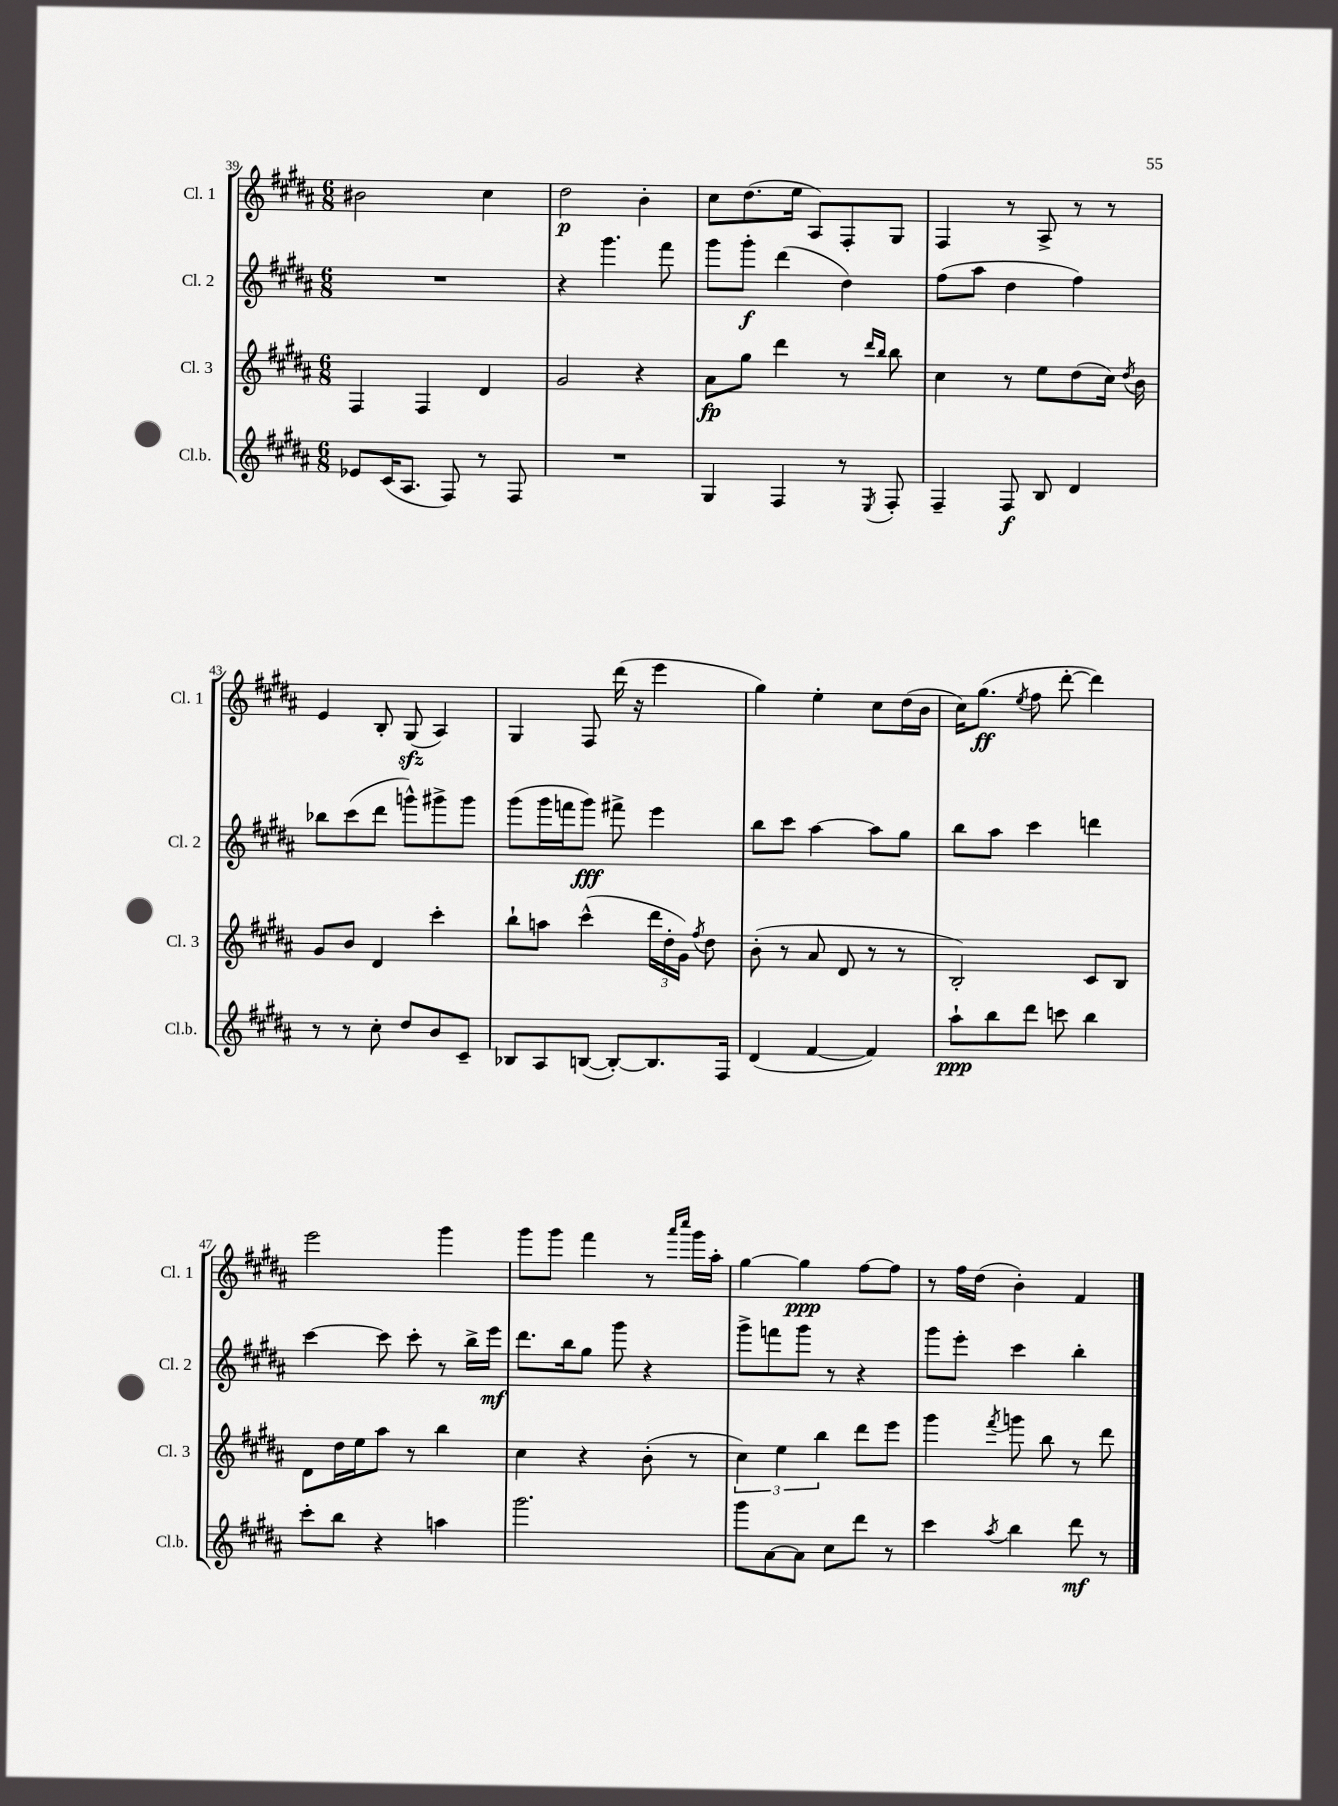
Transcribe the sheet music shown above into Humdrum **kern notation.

**kern	**kern	**kern	**kern
*staff4	*staff3	*staff2	*staff1
*clefG2	*clefG2	*clefG2	*clefG2
*k[f#c#g#d#a#]	*k[f#c#g#d#a#]	*k[f#c#g#d#a#]	*k[f#c#g#d#a#]
*M6/8	*M6/8	*M6/8	*M6/8
8e-	4F#	2.r	2b#
(16c#	.	.	.
8.A#	.	.	.
.	4F#	.	.
8F#)	.	.	.
8r	4d#	.	4cc#
8F#	.	.	.
=	=	=	=
2.r	2g#	4r	2dd#
.	.	4.ggg#	.
.	4r	.	4b'
.	.	8fff#	.
=	=	=	=
4G#	8a#	8ggg#	8cc#
.	8gg#	8ggg#'	(8.dd#
4F#	4ddd#	(4ddd#	.
.	.	.	16ee
.	.	.	8A#)
8r	8r	4dd#)	8F#'
.	16qqddd#	.	.
8qE	16qqbb	.	.
8F#'	8bb	.	8G#
=	=	=	=
4F#~	4cc#	(8ff#	4F#
.	.	8aa#	.
8F#	8r	4dd#	8r
8B	8ee	.	8A#^
4d#	(8dd#	4ff#)	8r
.	16cc#)	.	8r
.	8qdd#	.	.
.	16b	.	.
=	=	=	=
8r	8g#	8bb-	4e
8r	8b	(8ccc#	.
8cc#'	4d#	8ddd#	8B'
8dd#	.	8ggg^^)	(8G#
8b	4ccc#'	8ggg#^	4A#)
8c#~	.	8ggg#	.
=	=	=	=
8B-	8bb`	(8ggg#	4G#
8A#	8aa	16ggg#	.
.	.	16fff	.
([8B	(4ccc#^^	8ggg#)	8F#
8B'_)	.	8fff#^	(16ddd#
.	.	.	16r
8.B]	24ddd#	4eee	4eee
.	24dd#'	.	.
.	24g#)	.	.
.	8qff#	.	.
.	8dd#	.	.
16F#	.	.	.
=	=	=	=
(4d#	(8b'	8bb	4gg#)
.	8r	8ccc#	.
[4f#	8a#	[4aa#	4ee'
.	8d#	.	.
4f#])	8r	8aa#]	8cc#
.	8r	8gg#	(16dd#
.	.	.	16b
=	=	=	=
8aa#`	2B')	8bb	16cc#)
.	.	.	(8.gg#
8bb	.	8aa#	.
.	.	.	8qee
8ddd#	.	4ccc#	8ff#
8ccc	.	.	[8ddd#'
4bb	8c#	4ddd	4ddd#])
.	8B	.	.
=	=	=	=
8ccc#'	8d#	[4ccc#	2eee
8bb	16dd#	.	.
.	16ee	.	.
4r	8aa#	8ccc#]	.
.	8r	8ccc#'	.
4aa	4bb	8r	4ggg#
.	.	16bb^	.
.	.	16eee	.
=	=	=	=
2.ggg#	4cc#	8.ddd#	8ggg#
.	.	.	8ggg#
.	.	16bb	.
.	4r	8gg#	4fff#
.	.	8ggg#	.
.	(8b'	4r	8r
.	.	.	16qqaaa#
.	.	.	16qqcccc#
.	8r	.	16ggg#
.	.	.	16aa#'
=	=	=	=
8ggg#	6cc#)	8ggg#^	[4gg#
[8a#	.	8fff	.
.	6ee	.	.
8a#]	.	8ggg#	4gg#]
.	6bb	.	.
8cc#	.	8r	.
8ddd#	8ddd#	4r	[8ff#
8r	8eee	.	8ff#]
=	=	=	=
4ccc#	4ggg#	8ggg#	8r
.	.	8eee'	16ff#
.	.	.	(16dd#
8qaa#	8qfff#	.	.
4bb	8ggg	4ccc#	4b')
.	8bb	.	.
8ddd#	8r	4bb'	4f#
8r	8ddd#	.	.
==	==	==	==
*-	*-	*-	*-
